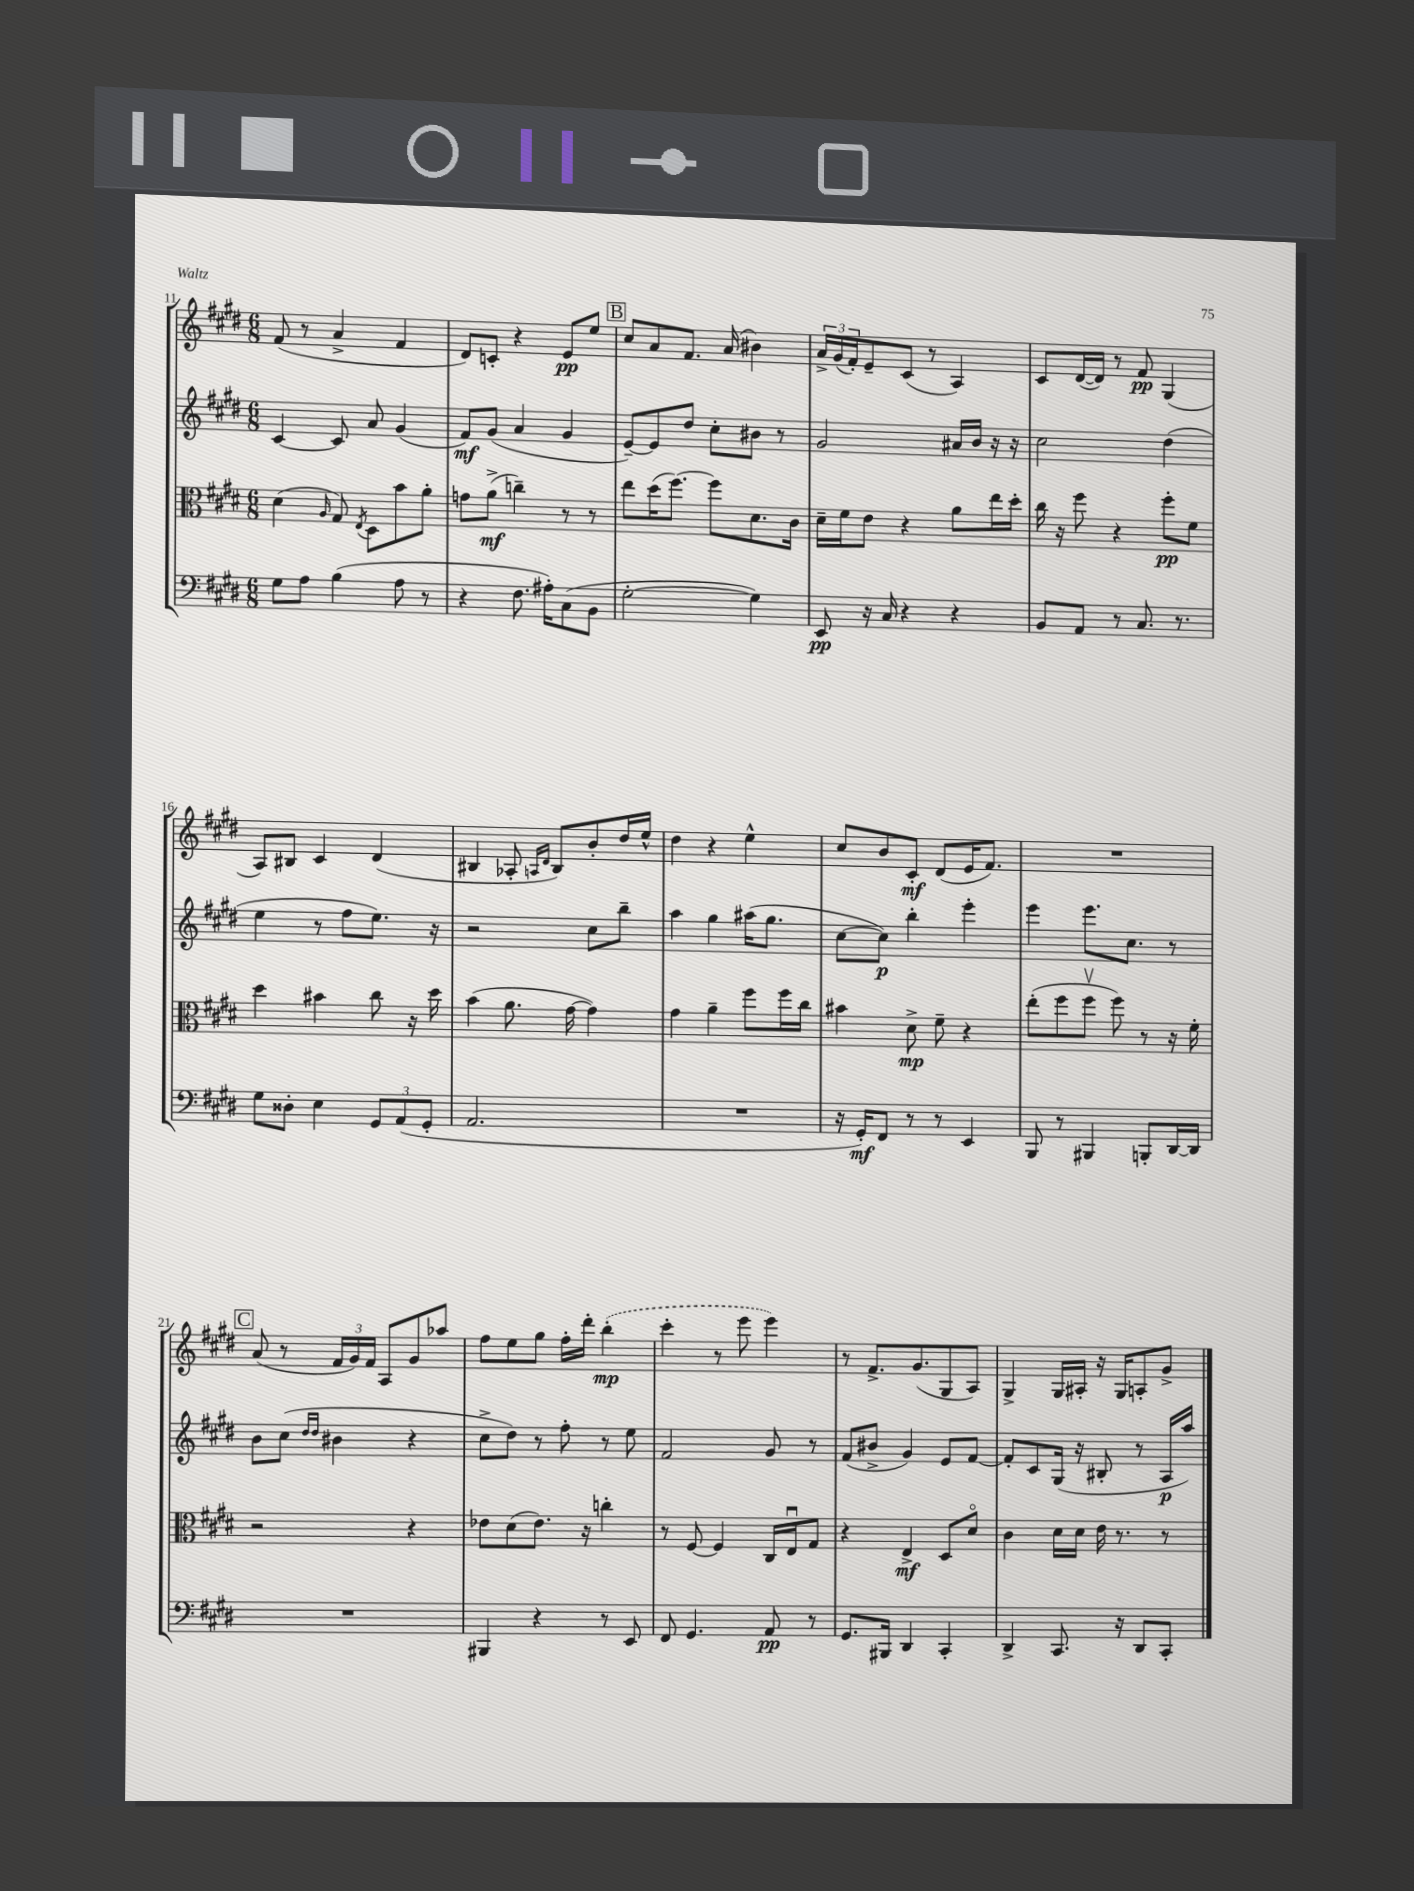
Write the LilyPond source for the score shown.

<<
\new StaffGroup <<
\new Staff = "s0" {
    \clef treble \key e \major \numericTimeSignature \time 6/8
    fis'8( r8 a'4-> fis'4 |
    dis'8) c'8-. r4 e'8\pp e''8 |
    \mark \markup { \box "B" } cis''8 a'8 fis'8. a'16( bis'4) |
    \tuplet 3/2 { a'16-> gis'16( fis'16-.) } e'8-- cis'8( r8 a4) |
    cis'8 dis'16~( dis'16) r8 fis'8\pp gis4( |
    a8) bis8 cis'4 dis'4( |
    bis4 aes8-. \grace { a16 dis'16 } bis8) b'8-. dis''16 e''16-^ |
    dis''4 r4 e''4-^ |
    cis''8 b'8 cis'8-.\mf dis'8( e'16 fis'8.) |
    R2. |
    \mark \markup { \box "C" } a'8( r8 \tuplet 3/2 { fis'16 gis'16) fis'16 } a8 gis'8 aes''8 |
    fis''8 e''8 gis''8 fis''16-. dis'''16-. \once \slurDashed b''4-.\mp( |
    cis'''4-. r8 e'''8 e'''4) |
    r8 fis'8.-> gis'8.( gis8 a8) |
    gis4-> gis16 ais16-. r16 gis16 a8-. gis'8-> \bar "|." |
}
\new Staff = "s1" {
    \clef treble \key e \major \numericTimeSignature \time 6/8
    cis'4~ cis'8 a'8 gis'4( |
    fis'8\mf) gis'8( a'4 gis'4 |
    \mark \markup { \box "B" } e'8~--) e'8 dis''8 cis''8-. bis'8 r8 |
    gis'2 ais'16 b'16 r16 r16 |
    cis''2 dis''4( |
    e''4 r8 fis''8 e''8.) r16 |
    r2 cis''8 b''8-- |
    a''4 gis''4 ais''16( gis''8. |
    cis''8~ cis''8\p) b''4-. e'''4-. |
    e'''4 e'''8. cis''8. r8 |
    \mark \markup { \box "C" } b'8 cis''8( \grace { dis''16 dis''16 } bis'4 r4 |
    cis''8-> dis''8) r8 fis''8-. r8 e''8 |
    fis'2 gis'8 r8 |
    fis'8( bis'8-> gis'4) e'8 fis'8~ |
    fis'8-. cis'8 gis16( r16 bis8-. r8 a16\p a''16) \bar "|." |
}
\new Staff = "s2" {
    \clef alto \key e \major \numericTimeSignature \time 6/8
    dis'4( \grace { a16 } gis8) \acciaccatura { e8 } dis8 b'8 a'8-. |
    g'8 a'8->\mf( c''4--) r8 r8 |
    \mark \markup { \box "B" } e''8 dis''16( fis''8.~) fis''8 dis'8. cis'16 |
    dis'16-- fis'16 e'8 r4 a'8 e''16 dis''16-. |
    cis''16 r16 fis''8 r4 fis''8-.\pp fis'8 |
    dis''4 bis'4 cis''8 r16 dis''16 |
    b'4( a'8. gis'16~ gis'4) |
    gis'4 a'4-- fis''8 fis''16 cis''16 |
    bis'4 dis'8->\mp fis'8-- r4 |
    e''8-.( fis''8 fis''8\upbow fis''8) r8 r16 fis'16-. |
    \mark \markup { \box "C" } r2 r4 |
    ees'8 dis'8( ees'8.) r16 c''4-. |
    r8 fis8~ fis4 cis16 e16\downbow gis8 |
    r4 e4->\mf dis8 dis'8\flageolet |
    cis'4 dis'16 dis'16 e'16 r8. r8 \bar "|." |
}
\new Staff = "s3" {
    \clef bass \key e \major \numericTimeSignature \time 6/8
    gis8 a8 b4( a8 r8 |
    r4 fis8. ais16-.) cis8( b,8 |
    \mark \markup { \box "B" } gis2~-. gis4) |
    e,8\pp r16 cis16 r4 r4 |
    b,8 a,8 r8 cis8. r8. |
    gis8 disis8-. e4 \tuplet 3/2 { gis,8 a,8( gis,8-. } |
    a,2. |
    R2. |
    r16 gis,16-.\mf) fis,8 r8 r8 e,4 |
    b,,8 r8 bis,,4 b,,8-. dis,16~ dis,16 |
    \mark \markup { \box "C" } R2. |
    bis,,4 r4 r8 e,8 |
    fis,8 gis,4. a,8\pp r8 |
    gis,8. bis,,16 dis,4 cis,4-. |
    dis,4-> cis,8. r16 dis,8 cis,8-. \bar "|." |
}
>>
>>
\layout { \context { \Score currentBarNumber = #11 } }
